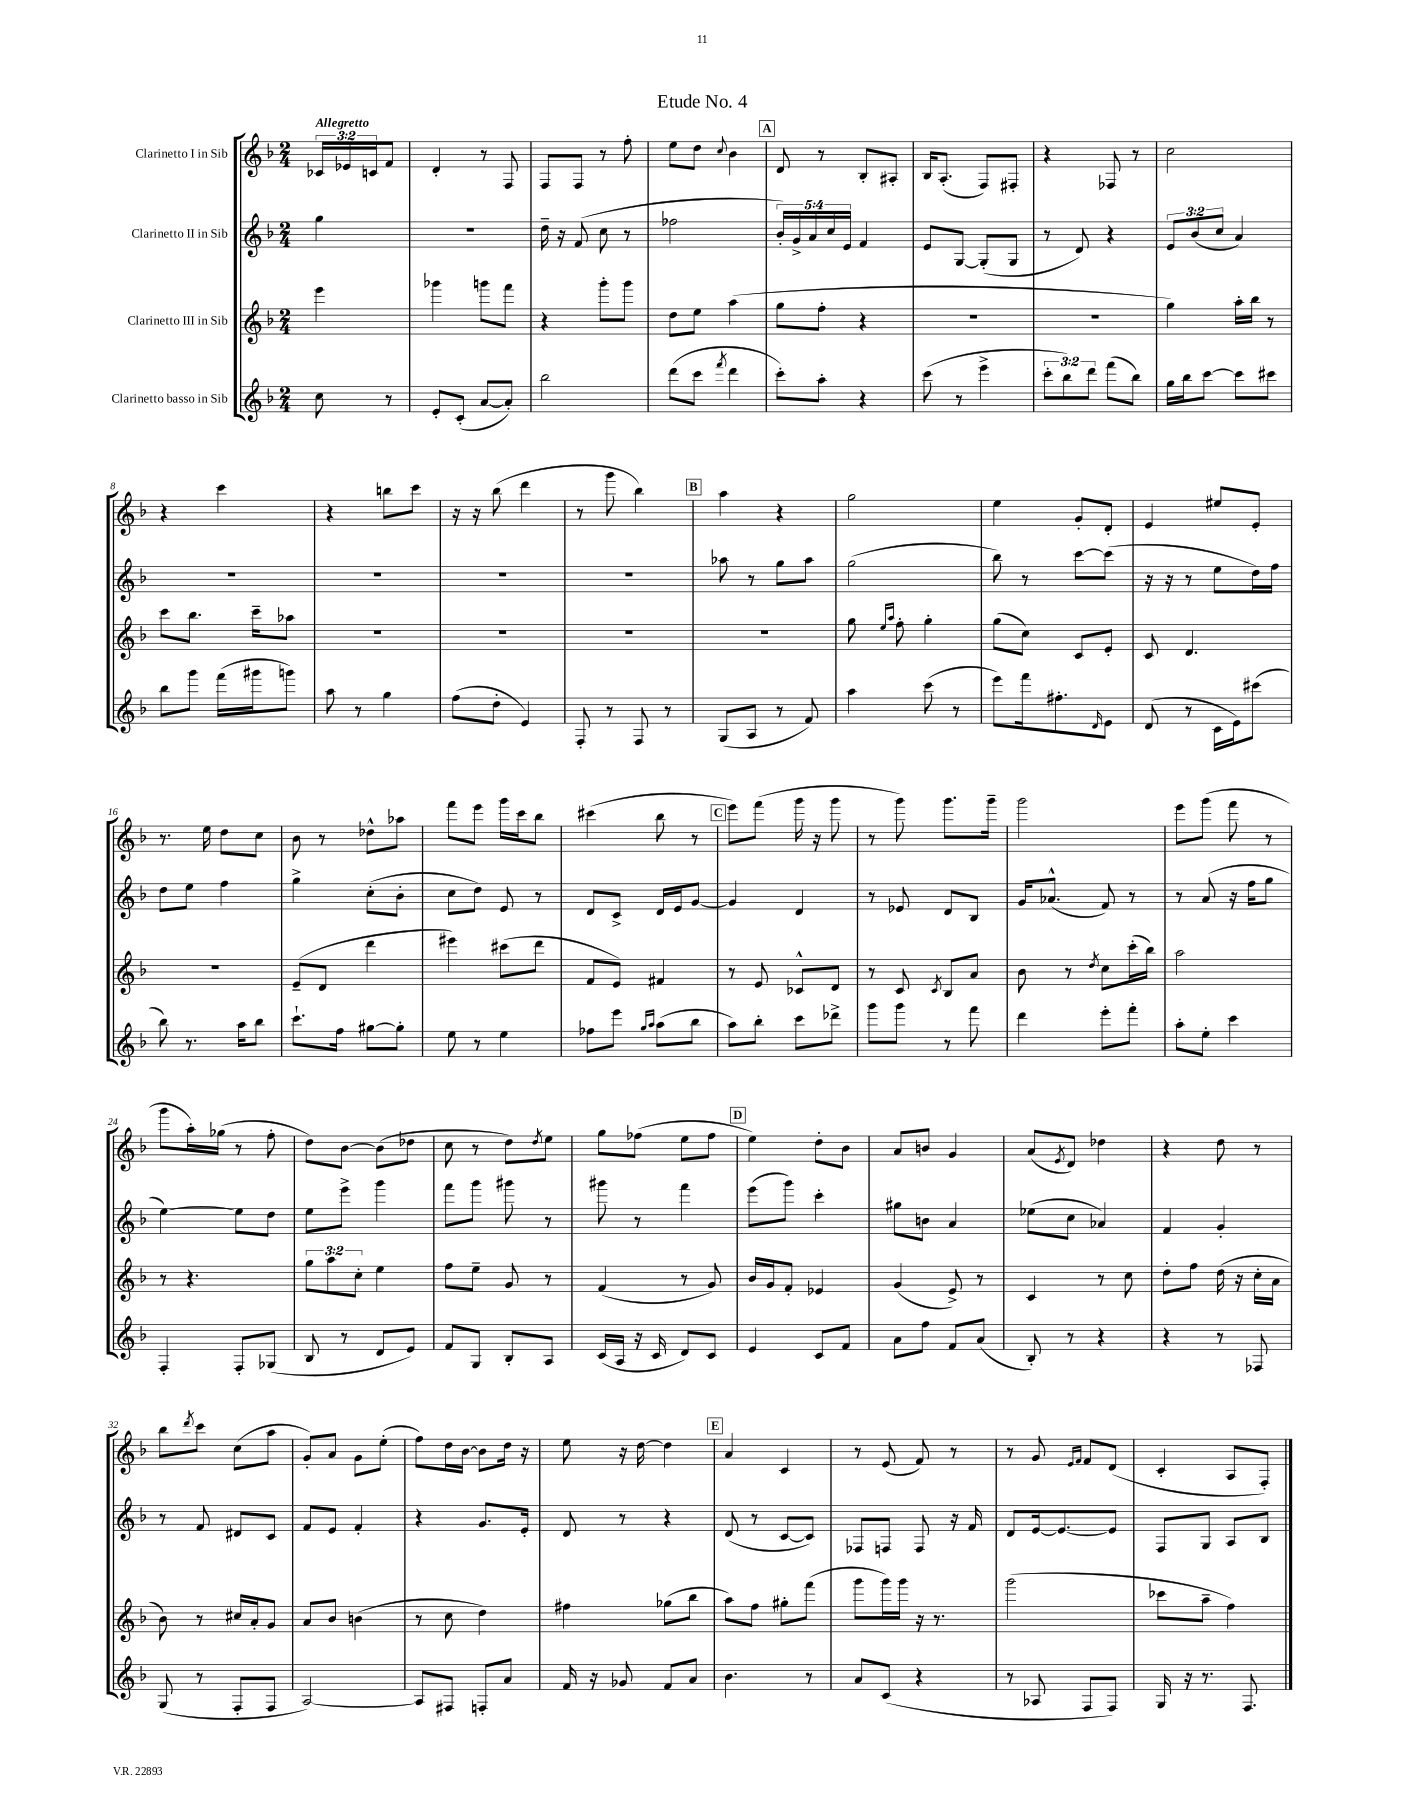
\header { title = "Etude No. 4" }
<<
\new StaffGroup <<
\new Staff = "s0" \with { instrumentName = "Clarinetto I in Sib" } {
    \clef treble \key f \major \numericTimeSignature \time 2/4 \override Staff.TupletNumber.text = #tuplet-number::calc-fraction-text \partial 4 \tempo "Allegretto"
    \tuplet 3/2 { ces'16 ees'16 c'16 } f'8 |
    d'4-. r8 f8 |
    f8 f8 r8 f''8-. |
    e''8 d''8 \appoggiatura { c''8 } bes'4 |
    \mark \markup { \box "A" } d'8 r8 bes8-. ais8-. |
    bes16 a8.-.( f8) fis8-. |
    r4 fes8 r8 |
    c''2 |
    r4 c'''4 |
    r4 b''8 c'''8 |
    r16 r16 bes''8( d'''4 |
    r8 g'''8 bes''4) |
    \mark \markup { \box "B" } a''4 r4 |
    g''2 |
    e''4 g'8-. d'8-. |
    e'4 eis''8 e'8-. |
    r8. e''16 d''8 c''8 |
    bes'8 r8 des''8-^ aes''8 |
    f'''8 e'''8 g'''16 c'''16 bes''8 |
    cis'''4( bes''8 r8 |
    \mark \markup { \box "C" } e'''8) f'''8( g'''16 r16 g'''8 |
    r8 g'''8) g'''8. g'''16-- |
    g'''2 |
    e'''8 g'''8( f'''8 r8 |
    g'''8 a''16-.) ges''16( r8 f''8-. |
    d''8) bes'8~ bes'8( des''8 |
    c''8 r8 d''8) \acciaccatura { d''8 } e''8 |
    g''8 fes''8( e''8 fes''8 |
    \mark \markup { \box "D" } e''4) d''8-. bes'8 |
    a'8 b'8 g'4 |
    a'8( \acciaccatura { e'8 } d'8) des''4 |
    r4 d''8 r8 |
    bes''8 \acciaccatura { d'''8 } c'''8 c''8( a''8 |
    g'8-.) a'8 g'8 e''8-.( |
    f''8) d''16 bes'16~ bes'8 d''16 r16 |
    e''8 r16 d''16~ d''4 |
    \mark \markup { \box "E" } a'4 c'4 |
    r8 e'8( f'8) r8 |
    r8 g'8 \grace { e'16 f'16 } f'8 d'8( |
    c'4-. a8 f8-.) \bar "|." |
}
\new Staff = "s1" \with { instrumentName = "Clarinetto II in Sib" } {
    \clef treble \key f \major \numericTimeSignature \time 2/4 \override Staff.TupletNumber.text = #tuplet-number::calc-fraction-text \partial 4
    g''4 |
    R2 |
    d''16-- r16 f'8( c''8 r8 |
    fes''2 |
    \mark \markup { \box "A" } \tuplet 5/4 { bes'16-.) g'16-> a'16 c''16 e'16 } f'4 |
    e'8 g8~ g8-.( g8 |
    r8 d'8) r4 |
    \tuplet 3/2 { e'8 bes'8( c''8 } a'4) |
    R2 |
    R2 |
    R2 |
    R2 |
    \mark \markup { \box "B" } aes''8 r8 g''8 aes''8 |
    g''2( |
    bes''8) r8 c'''8~ c'''8( |
    r16 r16 r8 e''8 d''16) f''16 |
    d''8 e''8 f''4 |
    g''4-> c''8-.( bes'8-. |
    c''8 d''8) e'8 r8 |
    d'8 c'8-> d'16 e'16 g'8~ |
    \mark \markup { \box "C" } g'4 d'4 |
    r8 ees'8 d'8 bes8 |
    g'16 aes'8.-^( f'8) r8 |
    r8 a'8( r16 f''16 g''8 |
    e''4~) e''8 d''8 |
    e''8 e'''8-> g'''4 |
    f'''8 g'''8 gis'''8 r8 |
    gis'''8 r8 f'''4 |
    \mark \markup { \box "D" } e'''8( g'''8) c'''4-. |
    gis''8 b'8 a'4 |
    ees''8( c''8 aes'4) |
    f'4 g'4-. |
    r8 f'8 dis'8 c'8 |
    f'8 e'8 f'4-. |
    r4 g'8. e'16-. |
    d'8 r8 r4 |
    \mark \markup { \box "E" } d'8( r8 c'8~ c'8) |
    fes8 f8 f8 r16 f'16 |
    d'8 e'16~ e'8.~ e'8 |
    f8 g8 a8 bes8 \bar "|." |
}
\new Staff = "s2" \with { instrumentName = "Clarinetto III in Sib" } {
    \clef treble \key f \major \numericTimeSignature \time 2/4 \override Staff.TupletNumber.text = #tuplet-number::calc-fraction-text \partial 4
    e'''4 |
    ges'''4 g'''8 f'''8 |
    r4 g'''8-. g'''8 |
    d''8 e''8 a''4( |
    \mark \markup { \box "A" } g''8 f''8-. r4 |
    R2 |
    r2 |
    g''4) a''16-. bes''16 r8 |
    c'''8 bes''8. c'''16-- aes''8 |
    R2 |
    R2 |
    R2 |
    \mark \markup { \box "B" } R2 |
    g''8 \grace { e''16 a''16 } f''8-. g''4-. |
    g''8( c''8) c'8 e'8-. |
    c'8 d'4. |
    r2 |
    e'8--( d'8 d'''4 |
    eis'''4) cis'''8( d'''8 |
    f'8 e'8) fis'4 |
    \mark \markup { \box "C" } r8 e'8 ces'8-^ d'8 |
    r8 c'8 \acciaccatura { c'8 } bes8 a'8 |
    bes'8 r8 \acciaccatura { d''8 } c''8 c'''16-.( bes''16) |
    a''2 |
    r8 r4. |
    \tuplet 3/2 { g''8 a''8 c''8-. } e''4 |
    f''8 e''8-- g'8 r8 |
    f'4( r8 g'8) |
    \mark \markup { \box "D" } bes'16 g'16 f'8-. ees'4 |
    g'4( e'8->) r8 |
    c'4 r8 c''8 |
    d''8-. f''8 d''16( r16 c''16-. a'16 |
    bes'8) r8 cis''16 a'16-. g'8 |
    a'8 bes'8 b'4( |
    r8 c''8 d''4) |
    fis''4 ges''8( bes''8 |
    \mark \markup { \box "E" } a''8) f''8 gis''8-. f'''8( |
    g'''8 g'''16) g'''16 r16 r8. |
    g'''2( |
    ces'''8 a''8-- f''4) \bar "|." |
}
\new Staff = "s3" \with { instrumentName = "Clarinetto basso in Sib" } {
    \clef treble \key f \major \numericTimeSignature \time 2/4 \override Staff.TupletNumber.text = #tuplet-number::calc-fraction-text \partial 4
    c''8 r8 |
    e'8-. c'8-.( a'8~ a'8-.) |
    bes''2 |
    d'''8( c'''8 \acciaccatura { f'''8 } d'''4 |
    \mark \markup { \box "A" } c'''8-.) a''8-. r4 |
    c'''8( r8 e'''4-> |
    \tuplet 3/2 { c'''8-. bes''8) d'''8 } f'''8( bes''8) |
    g''16 bes''16 c'''8~ c'''8 cis'''8 |
    bes''8 g'''8 f'''16( gis'''16 g'''8) |
    a''8 r8 g''4 |
    f''8( d''8-. e'4) |
    f8-. r8 f8 r8 |
    \mark \markup { \box "B" } g8( a8 r8 f'8) |
    a''4 c'''8( r8 |
    e'''8) f'''16 fis''8.-. \grace { d'16 } e'8 |
    d'8( r8 c'16 e'16) cis'''8( |
    bes''8) r8. a''16 bes''8 |
    c'''8.-! f''16 gis''8~ gis''8-. |
    e''8 r8 e''4 |
    fes''8 e'''8 \grace { g''16 a''16 } a''8( bes''8 |
    \mark \markup { \box "C" } a''8) bes''8-. c'''8 des'''8-> |
    g'''8 g'''8 r8 f'''8 |
    d'''4 e'''8-. f'''8-. |
    a''8-. e''8-. c'''4 |
    f4-. f8-. ges8( |
    bes8 r8 d'8 e'8) |
    f'8 g8 bes8-. a8 |
    c'16( a16 r16 c'16 d'8) c'8 |
    \mark \markup { \box "D" } e'4 c'8 f'8 |
    a'8 f''8 f'8 a'8( |
    bes8-.) r8 r4 |
    r4 r8 fes8 |
    g8( r8 f8-. f8 |
    a2~) |
    a8 fis8 f8-. a'8 |
    f'16 r16 ges'8 f'8 a'8 |
    \mark \markup { \box "E" } bes'4. r8 |
    a'8 c'8( r4 |
    r8 aes8 f8 f8) |
    g16 r16 r8. f8. \bar "|." |
}
>>
>>
